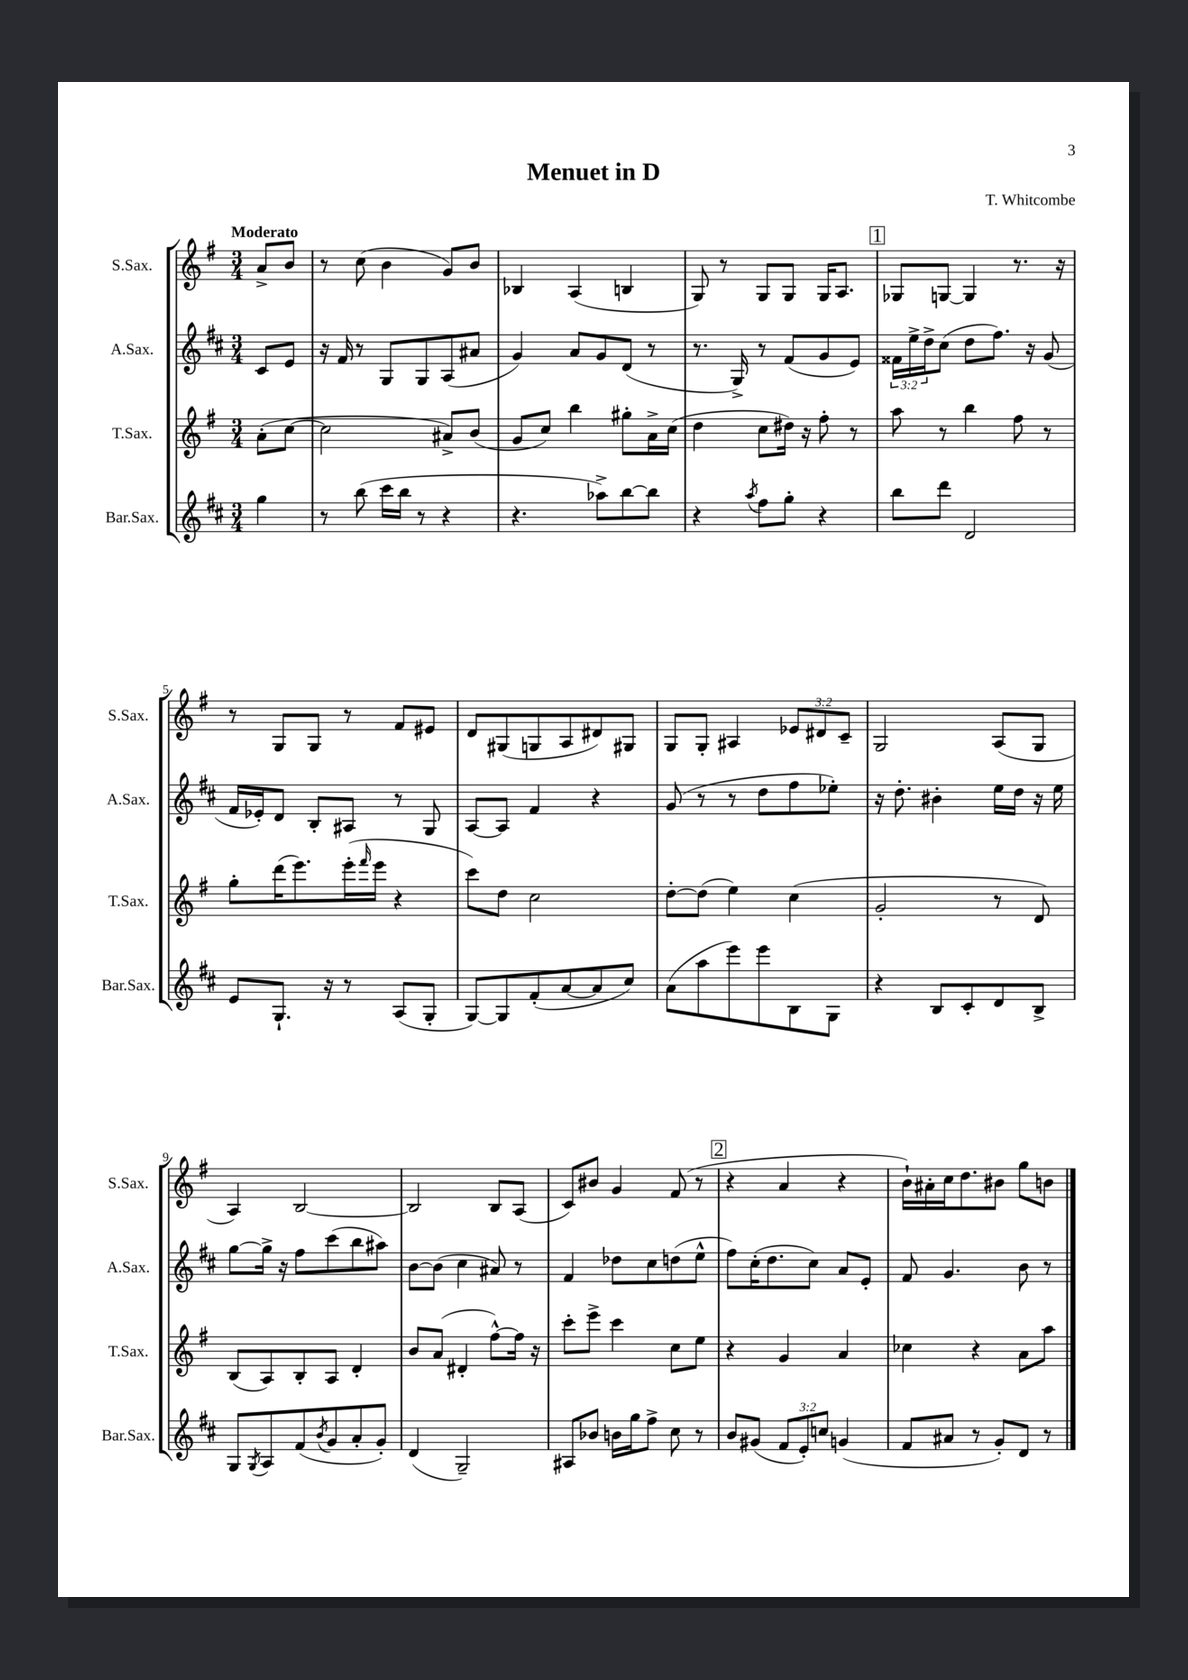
\header { title = "Menuet in D" composer = "T. Whitcombe" }
<<
\new StaffGroup <<
\new Staff = "s0" \with { instrumentName = "S.Sax." shortInstrumentName = "S.Sax." } {
    \clef treble \key g \major \numericTimeSignature \time 3/4 \override Staff.TupletNumber.text = #tuplet-number::calc-fraction-text \partial 4 \tempo "Moderato"
    a'8-> b'8 |
    r8 c''8( b'4 g'8) b'8 |
    bes4 a4( b4 |
    g8) r8 g8 g8 g16 a8. |
    \mark \markup { \box "1" } ges8 g8~ g4 r8. r16 |
    r8 g8 g8 r8 fis'8 eis'8 |
    d'8 gis8( g8 a8 dis'8) gis8 |
    g8 g8-. ais4 \tuplet 3/2 { ees'8 dis'8 c'8-- } |
    g2 a8( g8 |
    a4) b2~ |
    b2 b8 a8( |
    c'8) bis'8 g'4 fis'8( r8 |
    \mark \markup { \box "2" } r4 a'4 r4 |
    b'16-!) ais'16-. c''16 d''8. bis'8 g''8 b'8 \bar "|." |
}
\new Staff = "s1" \with { instrumentName = "A.Sax." shortInstrumentName = "A.Sax." } {
    \clef treble \key d \major \numericTimeSignature \time 3/4 \override Staff.TupletNumber.text = #tuplet-number::calc-fraction-text \partial 4
    cis'8 e'8 |
    r16 fis'16 r8 g8 g8 a8( ais'8 |
    g'4) a'8 g'8 d'8( r8 |
    r8. g16->) r8 fis'8( g'8 e'8) |
    \mark \markup { \box "1" } \tuplet 3/2 { fisis'16 e''16-> d''16-> } cis''8( d''8 fis''8.) r16 g'8( |
    fis'16 ees'16-.) d'8 b8-. ais8 r8 g8 |
    a8~ a8 fis'4 r4 |
    g'8( r8 r8 d''8 fis''8 ees''8-.) |
    r16 d''8.-. bis'4-. e''16 d''16 r16 e''16 |
    g''8~ g''16-> r16 fis''8 cis'''8( b''8 ais''8) |
    b'8~ b'8( cis''4 ais'8) r8 |
    fis'4 des''8 cis''8 d''8( e''8-^ |
    \mark \markup { \box "2" } fis''8) cis''16-.( d''8. cis''8) a'8 e'8-. |
    fis'8 g'4. b'8 r8 \bar "|." |
}
\new Staff = "s2" \with { instrumentName = "T.Sax." shortInstrumentName = "T.Sax." } {
    \clef treble \key g \major \numericTimeSignature \time 3/4 \partial 4
    a'8-.( c''8~ |
    c''2 ais'8->) b'8( |
    g'8 c''8) b''4 gis''8-. a'16-> c''16( |
    d''4 c''8 dis''16) r16 fis''8-. r8 |
    \mark \markup { \box "1" } a''8 r8 b''4 fis''8 r8 |
    g''8-. d'''16( e'''8.) e'''16-.( \grace { fis'''16 } e'''16 r4 |
    c'''8) d''8 c''2 |
    d''8~-. d''8( e''4) c''4( |
    g'2-. r8 d'8) |
    b8( a8) b8-. a8 d'4-. |
    b'8 a'8( dis'4-. fis''8~-^) fis''16 r16 |
    c'''8-. e'''8-> c'''4 c''8 e''8 |
    \mark \markup { \box "2" } r4 g'4 a'4 |
    ces''4 r4 a'8 a''8 \bar "|." |
}
\new Staff = "s3" \with { instrumentName = "Bar.Sax." shortInstrumentName = "Bar.Sax." } {
    \clef treble \key d \major \numericTimeSignature \time 3/4 \override Staff.TupletNumber.text = #tuplet-number::calc-fraction-text \partial 4
    g''4 |
    r8 b''8( cis'''16 b''16 r8 r4 |
    r4. aes''8->) b''8~ b''8 |
    r4 \acciaccatura { a''8 } fis''8 g''8-. r4 |
    \mark \markup { \box "1" } b''8 d'''8 d'2 |
    e'8 g8.-! r16 r8 a8( g8-. |
    g8~) g8 fis'8-.( a'8~ a'8 cis''8) |
    a'8( a''8 e'''8) e'''8 b8 g8 |
    r4 b8 cis'8-. d'8 b8-> |
    g8 \acciaccatura { g8 } a8 fis'8( \acciaccatura { b'8 } g'8 a'8-. g'8-.) |
    d'4( g2--) |
    ais8 bes'8 b'16 g''16 fis''8-> cis''8 r8 |
    \mark \markup { \box "2" } b'8 gis'8( \tuplet 3/2 { fis'8 e'8-.) c''8 } g'4( |
    fis'8 ais'8 r8 g'8-.) d'8 r8 \bar "|." |
}
>>
>>
